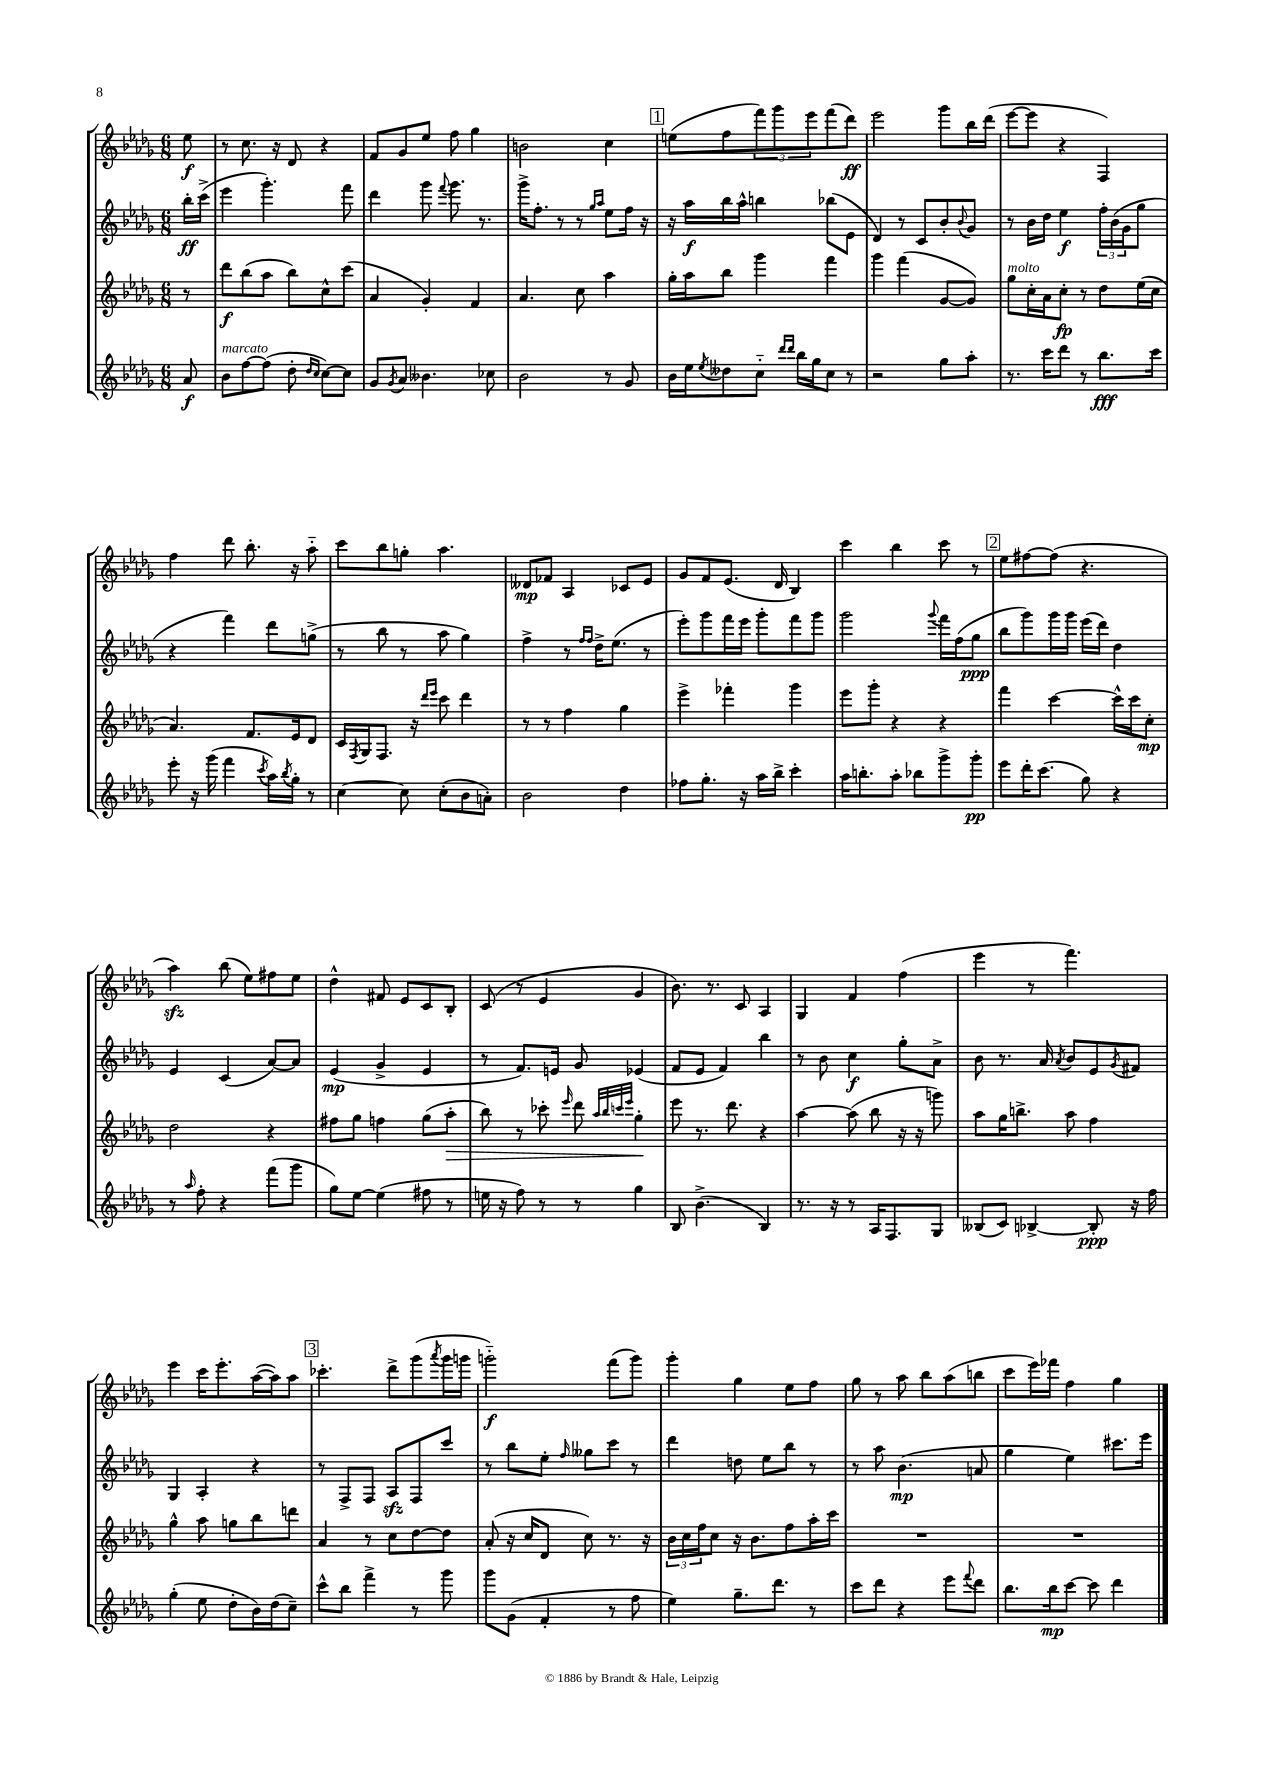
<<
\new StaffGroup <<
\new Staff = "s0" {
    \clef treble \key des \major \numericTimeSignature \time 6/8 \partial 8
    ees''8\f |
    r8 c''8. r16 des'8 r4 |
    f'8 ges'8 ees''8 f''8 ges''4 |
    b'2 c''4 |
    \mark \markup { \box "1" } e''8( f''8 \tuplet 3/2 { f'''8) ges'''8 ees'''8 } f'''8( des'''8\ff) |
    ees'''2 ges'''8 bes''16 des'''16( |
    ees'''8~ ees'''8 r4 f4) |
    f''4 des'''8 bes''8.-. r16 aes''8-_ |
    c'''8 bes''8 g''8-. aes''4. |
    deses'8\mp fes'8 aes4 ces'8 ees'8 |
    ges'8 f'8 ees'8.( des'16 bes4) |
    c'''4 bes''4 c'''8 r8 |
    \mark \markup { \box "2" } ees''8 fis''8~ fis''8( r4. |
    aes''4\sfz) bes''8( ees''8) fis''8 ees''8 |
    des''4-^ fis'8 ees'8 c'8 bes8-. |
    c'8( r8 ees'4 ges'4 |
    bes'8.) r8. c'8 aes4 |
    ges4 f'4 f''4( |
    ees'''4 r8 f'''4.) |
    ees'''4 c'''16 ees'''8.-. aes''16~( aes''16) aes''8 |
    \mark \markup { \box "3" } ces'''4.-. des'''8-> ges'''8( \acciaccatura { aes'''8 } ges'''16 g'''16 |
    g'''2-_\f) f'''8( g'''8) |
    ges'''4-. ges''4 ees''8 f''8 |
    ges''8 r8 aes''8 bes''8 aes''8( b''8 |
    c'''8 ees'''16) fes'''16 f''4 ges''4 \bar "|." |
}
\new Staff = "s1" {
    \clef treble \key des \major \numericTimeSignature \time 6/8 \partial 8
    bes''16-.\ff c'''16->( |
    ees'''4 ges'''4.-.) f'''8 |
    des'''4 ges'''8 \appoggiatura { f'''8 } ges'''8. r8. |
    ges'''16-> f''8.-. r8 r8 \grace { ges''16 aes''16 } ees''8 f''16 r16 |
    \mark \markup { \box "1" } r16 aes''16\f bes''16 aes''16-^ b''4 bes''8( ees'8 |
    des'4) r8 c'8 bes'8-. \appoggiatura { bes'8 } ges'8 |
    r8 bes'16 des''16 ees''4\f \tuplet 3/2 { f''16-. bes'16( ges'16 } ges''8 |
    r4 f'''4) des'''8 g''8->( |
    r8 bes''8 r8 aes''8 ges''4) |
    f''4-> r8 \grace { f''16 f''16 } des''16-> ees''8.( r8 |
    ees'''8-.) ges'''8 f'''16 ees'''16 ges'''8-. f'''8 ges'''8 |
    ges'''2 \appoggiatura { ges'''8 } f'''16 f''16( ges''8\ppp |
    \mark \markup { \box "2" } bes''8 ges'''8) ges'''16 ges'''16 ees'''16( des'''16) des''4 |
    ees'4 c'4( aes'8~) aes'8 |
    ees'4\mp( ges'4-> ees'4 |
    r8 f'8.) e'16 ges'8 ees'4( |
    f'8 ees'8 f'4) bes''4 |
    r8 bes'8 c''4\f ges''8-. aes'8-> |
    bes'8 r8. aes'16 \acciaccatura { aes'8 } bes'8 ees'8 \acciaccatura { ges'8 } fis'8 |
    ges4 aes4-. r4 |
    \mark \markup { \box "3" } r8 f8-> f8 aes8\sfz f8 c'''8 |
    r8 bes''8 ees''8-. \grace { f''16 } geses''8 c'''8 r8 |
    des'''4 d''8 ees''8 bes''8 r8 |
    r8 aes''8 bes'4.\mp( a'8 |
    ges''4 ees''4) cis'''8. ees'''16 \bar "|." |
}
\new Staff = "s2" {
    \clef treble \key des \major \numericTimeSignature \time 6/8 \partial 8
    r8 |
    des'''8\f bes''8( aes''8 bes''8) c''8-^ c'''8( |
    aes'4 ges'4-.) f'4 |
    aes'4. c''8 aes''4 |
    \mark \markup { \box "1" } ges''16-. aes''16 bes''8 ges'''4 f'''4 |
    ges'''4 f'''4( ges'8~ ges'8) |
    ges''8^\markup { \italic "molto" } c''16-. aes'16 c''8-.\fp r8 des''8 ees''16( c''16 |
    aes'4.) f'8. ees'16 des'8 |
    c'16 \acciaccatura { f8 } ges16 f8. r16 \grace { des'''16 ees'''16 } c'''8 des'''4 |
    r8 r8 f''4 ges''4 |
    ees'''4-> fes'''4-. ges'''4 |
    ees'''8 ges'''8-. r4 r4 |
    \mark \markup { \box "2" } f'''4 c'''4~ c'''16-^ c'''16 c''8-.\mp |
    des''2 r4 |
    fis''8 ges''8 f''4 ges''8( aes''8-.\> |
    bes''8) r8 ces'''8-. \grace { ees'''16 } des'''8 \grace { aes''32 bes''32 c'''32 ees'''32 } ges''4-.\! |
    ees'''8 r8. des'''8. r4 |
    aes''4~ aes''8( bes''8 r16 r16 g'''8) |
    aes''8 ges''16 b''8.-> aes''8 f''4 |
    ges''4-^ aes''8 g''8 bes''8 d'''8 |
    \mark \markup { \box "3" } aes'4 r8 c''8 des''8~ des''8 |
    aes'8-.( r16 c''16 des'8 c''8) r8. r16 |
    \tuplet 3/2 { bes'16 c''16 f''16 } c''8 r16 bes'8. f''8 aes''16-. c'''16 |
    R2. |
    R2. \bar "|." |
}
\new Staff = "s3" {
    \clef treble \key des \major \numericTimeSignature \time 6/8 \partial 8
    aes'8\f |
    bes'8^\markup { \italic "marcato" } f''8~ f''8( des''8-. \grace { des''16 c''16 } c''8~) c''8 |
    ges'8 \acciaccatura { ges'8 } aes'8 beses'4. ces''8 |
    bes'2 r8 ges'8 |
    \mark \markup { \box "1" } bes'16 ees''16 \acciaccatura { ees''8 } deses''8 c''8-_ \grace { des'''16 des'''16 } bes''16 ges''16 c''8 r8 |
    r2 ges''8 aes''8-. |
    r8. c'''16 des'''8 r8 bes''8.\fff c'''16 |
    ees'''8-. r16 ges'''16( f'''4 \acciaccatura { c'''8 } aes''16) \acciaccatura { bes''8 } ges''16-. r8 |
    c''4~ c''8 c''8-.( bes'8 a'8-.) |
    bes'2 des''4 |
    fes''8 ges''8.-. r16 aes''16 bes''16-> c'''4-. |
    aes''16 b''8.-. aes''8-. bes''8 ges'''8-> ges'''8-.\pp |
    \mark \markup { \box "2" } ees'''8 des'''16-. c'''8.( ges''8) r4 |
    r8 \grace { aes''16 } f''8-. r4 f'''8( ges'''8 |
    ges''8) ees''8~ ees''4( fis''8 r8 |
    e''16 r16 f''8) r8 r8 ges''4 |
    bes8 bes'4.->( bes4) |
    r8. r16 r8 aes16 f8. ges8 |
    beses8( c'8) bes4~-> bes8-.\ppp r16 f''16 |
    ges''4-.( ees''8 des''8-. bes'16) des''16( c''8--) |
    \mark \markup { \box "3" } c'''8-^ bes''8 f'''4-> r8 ges'''8 |
    ges'''8 ges'8( f'4-. r8 f''8 |
    ees''4) ges''8.-- des'''8. r8 |
    c'''8 des'''8 r4 ees'''8 \appoggiatura { f'''8 } des'''8 |
    bes''8. bes''16\mp c'''8~ c'''8 des'''4 \bar "|." |
}
>>
>>
\layout { \context { \Score \remove "Bar_number_engraver" } }
